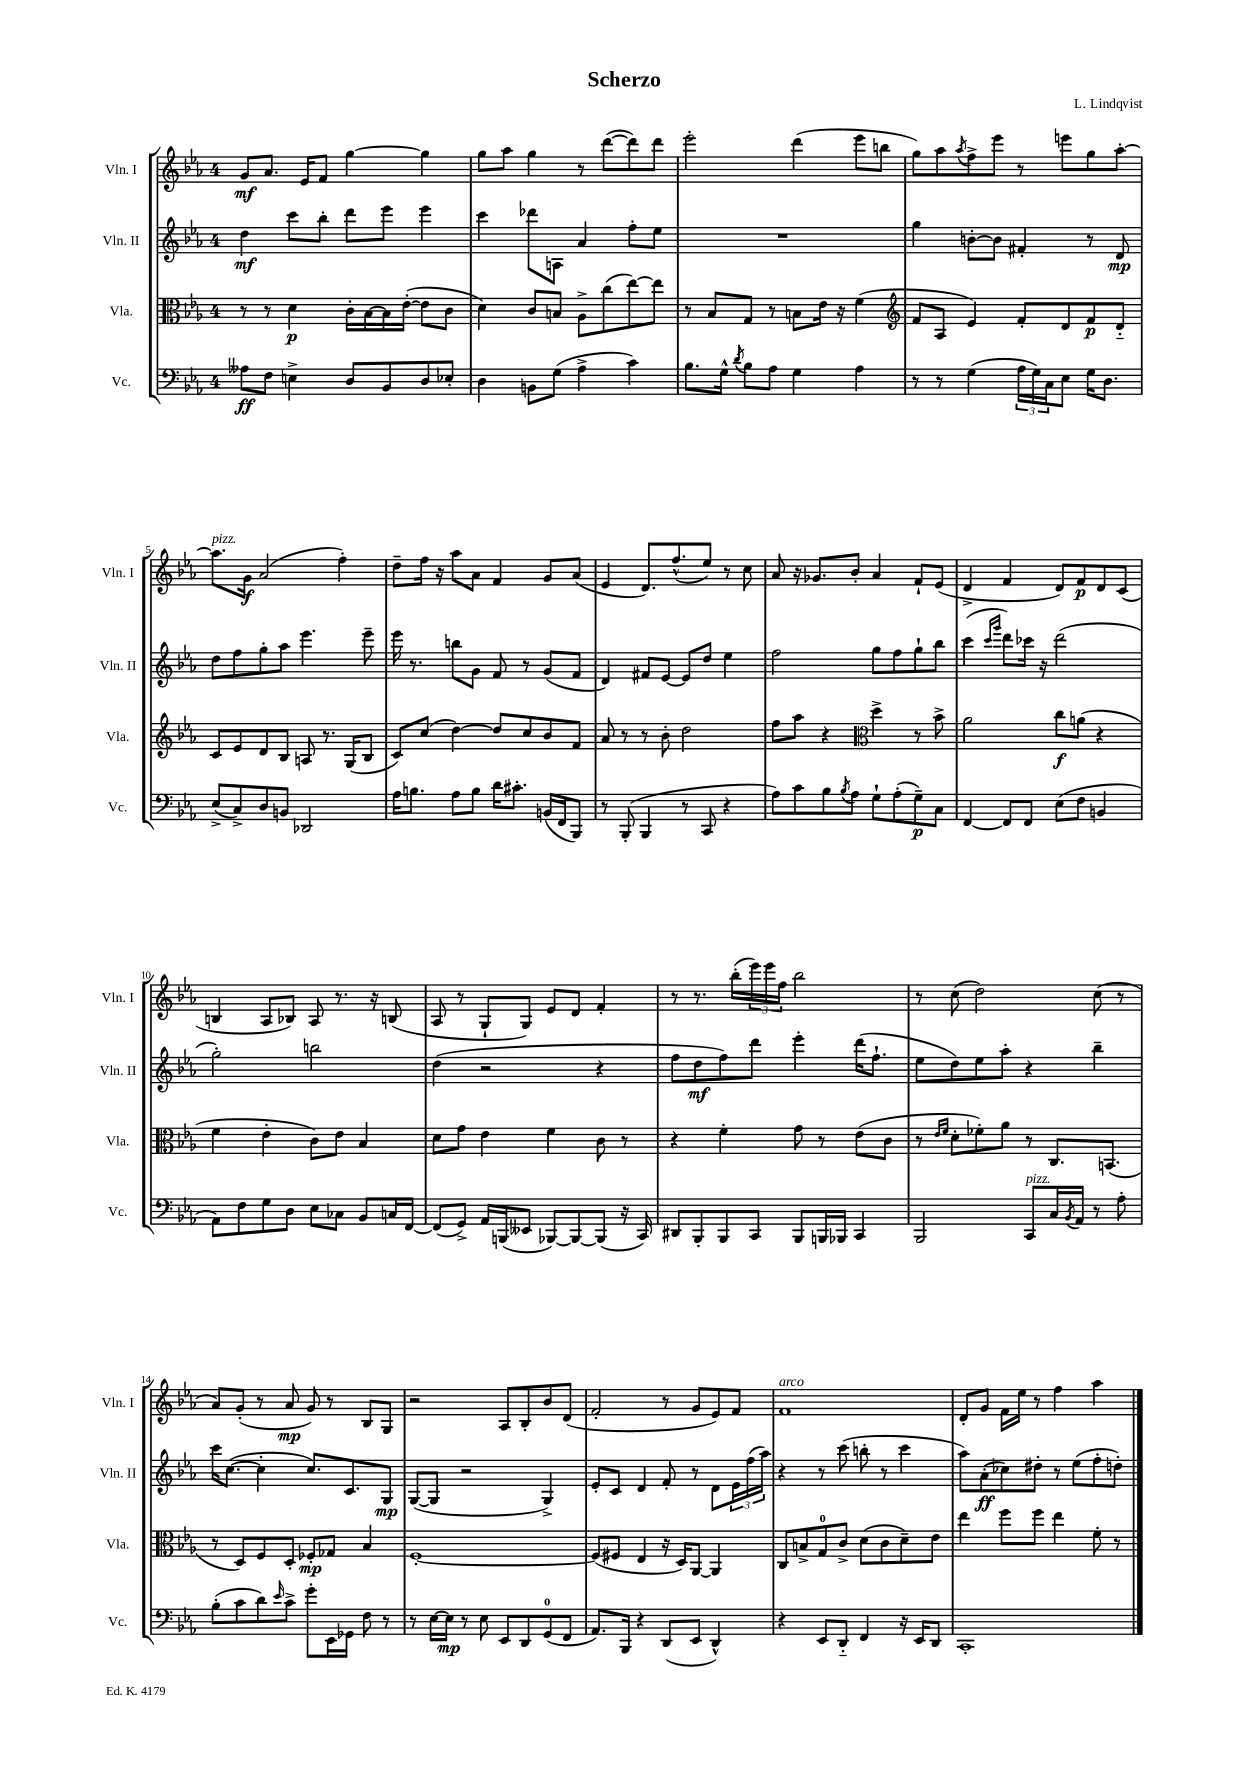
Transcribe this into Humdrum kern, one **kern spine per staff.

**kern	**dynam	**kern	**dynam	**kern	**dynam	**kern	**dynam
*part4	*part4	*part3	*part3	*part2	*part2	*part1	*part1
*staff4	*staff4	*staff3	*staff3	*staff2	*staff2	*staff1	*staff1
*I"Vc.	*	*I"Vla.	*	*I"Vln. II	*	*I"Vln. I	*
*I'Vc.	*	*I'Vla.	*	*I'Vln. II	*	*I'Vln. I	*
*clefF4	*	*clefC3	*	*clefG2	*	*clefG2	*
*k[b-e-a-]	*	*k[b-e-a-]	*	*k[b-e-a-]	*	*k[b-e-a-]	*
*M4/4	*	*M4/4	*	*M4/4	*	*M4/4	*
=1	=1	=1	=1	=1	=1	=1	=1
8A--X\L	ff	8r	.	4dd\	mf	8g/L	mf
8F\J	.	8r	.	.	.	8.a-/J	.
4En^\	.	4d\	p	8ccc\L	.	.	.
.	.	.	.	.	.	16e-/KL	.
.	.	.	.	8bb-'\J	.	8f/J	.
8D/L	.	16c'\LL	.	8ddd\L	.	[4gg\	.
.	.	[16B-\	.	.	.	.	.
8BB-/	.	16B-\]	.	8eee-\J	.	.	.
.	.	([16e-'\JJ	.	.	.	.	.
8D/	.	8e-\L]	.	4eee-\	.	4gg\]	.
8E-X'/J	.	8c\J	.	.	.	.	.
=2	=2	=2	=2	=2	=2	=2	=2
4D\	.	4d\)	.	4ccc\	.	8gg\L	.
.	.	.	.	.	.	8aa-\J	.
8BBn\L	.	8c/L	.	8ddd-X\L	.	4gg\	.
(8G\J	.	8Bn/J	.	8An\J	.	.	.
4A-^\	.	8A-^\L	.	4a-/	.	8r	.
.	.	(8cc\	.	.	.	([8ddd\L	.
4c\)	.	[8ee-\)	.	8ff'\L	.	8ddd\])	.
.	.	8ee-\J]	.	8ee-\J	.	8ddd\J	.
=3	=3	=3	=3	=3	=3	=3	=3
8.B-\L	.	8r	.	1r	.	2eee-'\	.
.	.	8B-/L	.	.	.	.	.
16G^^\Jk	.	.	.	.	.	.	.
8qd/	.	.	.	.	.	.	.
8B-\L	.	8G/J	.	.	.	.	.
8A-\J	.	8r	.	.	.	.	.
4G\	.	8Bn\L	.	.	.	(4ddd\	.
.	.	16e-\Jk	.	.	.	.	.
.	.	16r	.	.	.	.	.
4A-\	.	(4f\	.	.	.	8eee-\L	.
.	.	.	.	.	.	8bbn\J	.
=4	=4	=4	=4	=4	=4	=4	=4
*	*	*clefG2	*	*	*	*	*
8r	.	8f/L	.	4gg\	.	8gg\L)	.
8r	.	8A-/J	.	.	.	8aa-\	.
.	.	.	.	.	.	8qaa-/	.
(4G\	.	4e-/)	.	[8bn'\L	.	8ff^\	.
.	.	.	.	8b\J]	.	8eee-\J	.
24A-\LL	.	8f'/L	.	4f#X'/	.	8r	.
24G\)	.	.	.	.	.	.	.
24C\J	.	.	.	.	.	.	.
8E-\J	.	8d/	.	.	.	8eeen\L	.
16G\KL	.	8f/	p	8r	.	8gg\	.
8.D\J	.	.	.	.	.	.	.
.	.	8d/J	.	8d/	mp	[8aa-'\J	.
!!LO:LB:g=z
=5	=5	=5	=5	=5	=5	=5	=5
!	!	!	!	!	!	!LO:TX:a:i:t=pizz.	!
(8E-^/L	.	8c/L	.	8dd\L	.	8.aa-\L]	.
8C^/)	.	8e-/	.	8ff\	.	.	.
.	.	.	.	.	.	16g\Jk	f
8D/	.	8d/	.	8gg'\	.	(2a-/	.
8BBn/J	.	8B-/J	.	8aa-\J	.	.	.
2DD-X/	.	8An/	.	4.eee-\	.	.	.
.	.	8.r	.	.	.	.	.
.	.	.	.	.	.	4ff'\)	.
.	.	(16G/KL	.	.	.	.	.
.	.	8B-/J	.	8eee-~\	.	.	.
=6	=6	=6	=6	=6	=6	=6	=6
16A-\KL	.	8c/L)	.	16eee-\	.	8dd~\L	.
8.Bn\J	.	.	.	8.r	.	.	.
.	.	(8cc/J	.	.	.	16ff\Jk	.
.	.	.	.	.	.	16r	.
8A-\L	.	[4dd\)	.	8bbn\L	.	8aa-\L	.
8B\J	.	.	.	8g\J	.	8a-\J	.
16d\KL	.	8dd/L]	.	8f/	.	4f/	.
8.c#X'\J	.	.	.	.	.	.	.
.	.	8cc/	.	8r	.	.	.
(16BBn/LL	.	8b-/	.	(8g/L	.	8g/L	.
16FF/J	.	.	.	.	.	.	.
8BBB-/J)	.	8f/J	.	8f/J	.	(8a-/J	.
=7	=7	=7	=7	=7	=7	=7	=7
8r	.	8a-/	.	4d/)	.	4e-/	.
(8BBB-'/	.	8r	.	.	.	.	.
4BBB-/	.	8r	.	8f#X/L	.	8.d/L)	.
.	.	8b-'\	.	[8e-/J	.	.	.
.	.	.	.	.	.	(8.ff^^/	.
8r	.	2dd\	.	8e-/L]	.	.	.
8CC/	.	.	.	8dd/J	.	8ee-/J)	.
4r	.	.	.	4ee-\	.	8r	.
.	.	.	.	.	.	8cc\	.
=8	=8	=8	=8	=8	=8	=8	=8
8A-\L)	.	8ff\L	.	2ff\	.	8a-/	.
8c\	.	8aa-\J	.	.	.	16r	.
.	.	.	.	.	.	8.g-X/L	.
8B-\	.	4r	.	.	.	.	.
8qB-/	.	.	.	.	.	.	.
8A-\J	.	.	.	.	.	8b-'/J	.
*	*	*clefC3	*	*	*	*	*
8G`\L	.	4dd^\	.	8gg\L	.	4a-/	.
(8A-'\	.	.	.	8ff\	.	.	.
8G~\)	p	8r	.	8gg`\	.	8f`/L	.
8C\J	.	8b-^\	.	8bb-\J	.	(8e-/J	.
=9	=9	=9	=9	=9	=9	=9	=9
[4FF/	.	2a-\	.	(4ccc\	.	4d^/	.
.	.	.	.	16qqccc/LL	.	.	.
.	.	.	.	16qqggg/JJ	.	.	.
8FF/L]	.	.	.	8ddd\L)	.	4f/	.
8FF/J	.	.	.	16ccc-X\Jk	.	.	.
.	.	.	.	16r	.	.	.
(8E-\L	.	8cc\L	f	(2ddd\	.	8d/L)	.
8F\J	.	(8an\J	.	.	.	8f/	p
4BBn/	.	4r	.	.	.	8d/	.
.	.	.	.	.	.	(8c/J	.
!!LO:LB:g=z
=10	=10	=10	=10	=10	=10	=10	=10
8AA-\L)	.	4f\	.	2gg'\)	.	4Bn/	.
8F\	.	.	.	.	.	.	.
8G\	.	4e-'\	.	.	.	8A-/L	.
8D\J	.	.	.	.	.	8B-X/J)	.
8E-\L	.	8c\L)	.	2bbn\	.	8A-/	.
8C-X\J	.	8e-\J	.	.	.	8.r	.
8BB-/L	.	4B-/	.	.	.	.	.
.	.	.	.	.	.	16r	.
16Cn/L	.	.	.	.	.	(8Bn/	.
[16FF/JJ	.	.	.	.	.	.	.
=11	=11	=11	=11	=11	=11	=11	=11
(8FF/L]	.	8d\L	.	(4dd\	.	8A-/	.
8GG^/J)	.	8g\J	.	.	.	8r	.
16AA-/LL	.	4e-\	.	2r	.	8G`/L	.
(16BBBn/J	.	.	.	.	.	.	.
8EE--X/J	.	.	.	.	.	8G/J)	.
[8BBB-X/L)	.	4f\	.	.	.	8e-/L	.
8BBB-/_	.	.	.	.	.	8d/J	.
(8BBB-/J]	.	8c\	.	4r	.	4f'/	.
16r	.	8r	.	.	.	.	.
16CC/)	.	.	.	.	.	.	.
=12	=12	=12	=12	=12	=12	=12	=12
8DD#X/L	.	4r	.	8ff\L	.	8r	.
8BBB-'/	.	.	.	8dd\	mf	8.r	.
8BBB-/	.	4f'\	.	8ff\)	.	.	.
.	.	.	.	.	.	(16bb-'\LL	.
8CC/J	.	.	.	8ddd\J	.	24eee-\)	.
.	.	.	.	.	.	24eee-\	.
.	.	.	.	.	.	24ff\JJ	.
8BBB-/L	.	8g\	.	4eee-'\	.	2bb-\	.
16BBBn/L	.	8r	.	.	.	.	.
16BBB-X/JJ	.	.	.	.	.	.	.
4CC/	.	(8e-\L	.	(16ddd\KL	.	.	.
.	.	.	.	8.ff`\J	.	.	.
.	.	8c\J	.	.	.	.	.
=13	=13	=13	=13	=13	=13	=13	=13
2BBB-/	.	8r	.	8ee-\L	.	8r	.
.	.	16qqe-/LL	.	.	.	.	.
.	.	16qqf/JJ	.	.	.	.	.
.	.	8d'\L	.	8dd\)	.	(8cc\	.
.	.	8f-X'\)	.	8ee-\	.	2dd\)	.
.	.	8a-\J	.	8aa-'\J	.	.	.
!LO:TX:a:i:t=pizz.	!	!	!	!	!	!	!
8CC/L	.	8r	.	4r	.	.	.
16C/L	.	8.C/L	.	.	.	.	.
8qBB-/	.	.	.	.	.	.	.
16AA-/JJ	.	.	.	.	.	.	.
8r	.	.	.	4bb-~\	.	(8cc\	.
.	.	(8.BBn/J	.	.	.	.	.
8A-'\	.	.	.	.	.	8r	.
!!LO:LB:g=z
=14	=14	=14	=14	=14	=14	=14	=14
(8B-'\L	.	8r	.	16ccc\KL	.	8a-/L)	.
.	.	.	.	([8.cc\J	.	.	.
8c\	.	8D/L)	.	.	.	(8g'/J	.
8d\)	.	8F/	.	4cc'\]	.	8r	.
16qqe-/	.	.	.	.	.	.	.
8c^\J	.	8D'/J	.	.	.	8a-/	mp
8g'\L	.	8F-X'/L	mp	8.cc/L)	.	8g/)	.
16EE-\L	.	8G-X/J	.	.	.	8r	.
16GG-X\JJ	.	.	.	8.c/	.	.	.
8F\	.	4B-/	.	.	.	8B-/L	.
8r	.	.	.	8G/J	mp	8G/J	.
=15	=15	=15	=15	=15	=15	=15	=15
8r	.	[1F'	.	([8G/L	.	2r	.
[16E-\LL	.	.	.	8G/J]	.	.	.
16E-\JJ]	mp	.	.	.	.	.	.
8r	.	.	.	2r	.	.	.
8E-\	.	.	.	.	.	.	.
8EE-/L	.	.	.	.	.	8A-/L	.
8DD/	.	.	.	.	.	8B-'/	.
(8GG/	.	.	.	4G^/)	.	8b-/	.
8FF/J	.	.	.	.	.	(8d/J	.
=16	=16	=16	=16	=16	=16	=16	=16
8.AA-/L)	.	(8F/L]	.	8e-'/L	.	2f'/	.
.	.	8F#X/J	.	8c/J	.	.	.
16BBB-/Jk	.	.	.	.	.	.	.
4r	.	4E-/	.	4d/	.	.	.
(8DD/L	.	16r	.	8f'/	.	8r	.
.	.	16D/KL)	.	.	.	.	.
8EE-/J	.	[8AA-/J	.	8r	.	8g/L	.
4DD^^/)	.	4AA-/]	.	8d\L	.	8e-/)	.
.	.	.	.	24e-\L	.	8f/J	.
.	.	.	.	(24ff\	.	.	.
.	.	.	.	24aa-\JJ)	.	.	.
=17	=17	=17	=17	=17	=17	=17	=17
!	!	!	!	!	!	!LO:TX:a:i:t=arco	!
4r	.	8C/L	.	4r	.	1f	.
.	.	8Bn^/	.	.	.	.	.
8EE-/L	.	8G/	.	8r	.	.	.
8DD/J	.	8c^/J	.	(8ccc\	.	.	.
4FF/	.	(8d\L	.	8bbn'\	.	.	.
.	.	8c\	.	8r	.	.	.
16r	.	8d~\)	.	4ccc\	.	.	.
16EE-/KL	.	.	.	.	.	.	.
8DD/J	.	8e-\J	.	.	.	.	.
=18	=18	=18	=18	=18	=18	=18	=18
1CC'	.	4ee-\	.	8aa-\L)	.	8d'/L	.
.	.	.	.	(8a-'\	ff	8g/J	.
.	.	8ff\L	.	8cc-X\)	.	16f\LL	.
.	.	.	.	.	.	16ee-\JJ	.
.	.	8ff\J	.	8dd#X'\J	.	8r	.
.	.	4ee-\	.	8r	.	4ff\	.
.	.	.	.	(8ee-\L	.	.	.
.	.	8f'\	.	8ff'\	.	4aa-\	.
.	.	8r	.	8ddn'\J)	.	.	.
==	==	==	==	==	==	==	==
*-	*-	*-	*-	*-	*-	*-	*-
